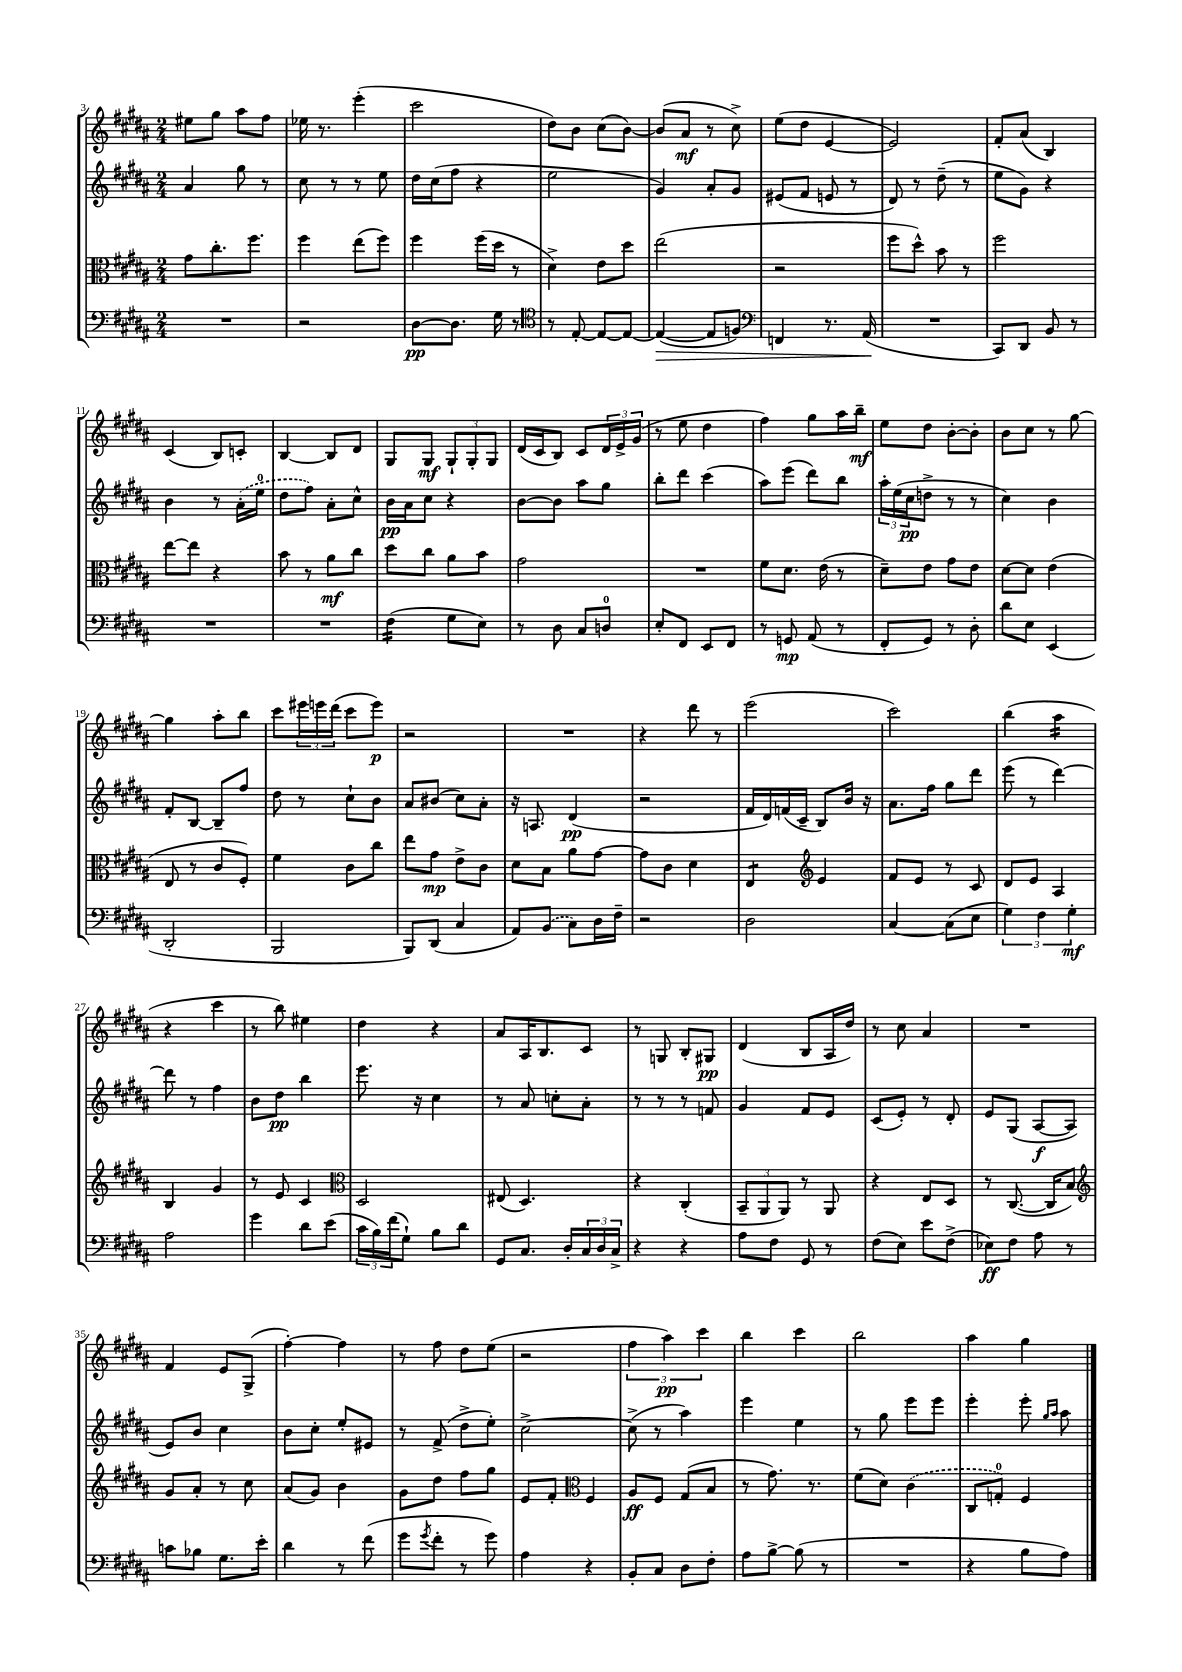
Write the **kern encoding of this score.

**kern	**kern	**kern	**kern
*staff4	*staff3	*staff2	*staff1
*clefF4	*clefC3	*clefG2	*clefG2
*k[f#c#g#d#a#]	*k[f#c#g#d#a#]	*k[f#c#g#d#a#]	*k[f#c#g#d#a#]
*M2/4	*M2/4	*M2/4	*M2/4
2r	8g#	4a#	8ee#
.	8.cc#'	.	8gg#
.	.	8gg#	8aa#
.	8.ff#	.	.
.	.	8r	8ff#
=	=	=	=
2r	4ff#	8cc#	16ee-
.	.	.	8.r
.	.	8r	.
.	(8ee	8r	(4eee'
.	8ff#)	8ee	.
=	=	=	=
[8D#	4ff#	16dd#	2ccc#
.	.	(16cc#	.
8.D#]	.	8ff#	.
.	(16ff#	4r	.
16G#	16dd#	.	.
8r	8r	.	.
=	=	=	=
*clefC4	*	*	*
8r	4d#^)	2ee	8dd#)
[8E'	.	.	8b
8E_	8e	.	(8cc#
8E_	8dd#	.	[8b)
=	=	=	=
(4E_	(2ee	4g#)	(8b]
.	.	.	8a#
8E]	.	8a#'	8r
8F)	.	8g#	8cc#^)
=	=	=	=
*clefF4	*	*	*
4FF	2r	(8e#	(8ee
.	.	8f#	8dd#
8.r	.	8e	[4e
.	.	8r	.
(16AA#	.	.	.
=	=	=	=
2r	8ff#	8d#)	2e])
.	8dd#^^)	8r	.
.	8b	(8dd#~	.
.	8r	8r	.
=	=	=	=
8CC#)	2ff#	8ee	8f#'
8DD#	.	8g#)	(8a#
8BB	.	4r	4B)
8r	.	.	.
=	=	=	=
2r	[8ee	4b	(4c#
.	8ee]	.	.
.	4r	8r	8B)
.	.	(16a#'	8c'
.	.	16ee	.
=	=	=	=
2r	8b	8dd#	[4B
.	8r	8ff#)	.
.	8a#	8a#'	8B]
.	8cc#	8cc#^^	8d#
=	=	=	=
(4F#	8dd#	16b	8G#
.	.	16a#	.
.	8cc#	8cc#	8G#
8G#	8a#	4r	12G#`
.	.	.	12G#'
8E)	8b	.	.
.	.	.	12G#
=	=	=	=
8r	2g#	[8b	(16d#
.	.	.	16c#
8D#	.	8b]	8B)
8C#	.	8aa#	8c#
8D	.	8gg#	24d#
.	.	.	24e^
.	.	.	(24g#
=	=	=	=
8E'	2r	8bb'	8r
8FF#	.	8ddd#	8ee
8EE	.	(4ccc#	4dd#
8FF#	.	.	.
=	=	=	=
8r	8f#	8aa#)	4ff#)
8GG	8.d#	(8eee	.
(8AA#	.	8ddd#)	8gg#
.	(16e	.	.
8r	8r	8bb	16aa#
.	.	.	16bb~
=	=	=	=
8FF#'	8d#~)	24aa#'	8ee
.	.	(24ee	.
.	.	24cc#	.
8GG#)	8e	8dd^	8dd#
8r	8g#	8r	[8b'
8D#'	8e	8r	8b']
=	=	=	=
8d#	[8d#	4cc#)	8b
8E	8d#]	.	8cc#
(4EE	(4e	4b	8r
.	.	.	[8gg#
=	=	=	=
2DD#'	8E	8f#'	4gg#]
.	8r	[8B	.
.	8c#	8B~]	8aa#'
.	8F#')	8ff#	8bb
=	=	=	=
2BBB	4f#	8dd#	8ccc#
.	.	8r	24eee#
.	.	.	24eee
.	.	.	(24ddd#
.	8c#	8cc#`	8ccc#
.	8cc#	8b	8eee)
=	=	=	=
8BBB)	8ee	8a#	2r
(8DD#	8g#	(8b#	.
4C#	8e^	8cc#)	.
.	8c#	8a#'	.
=	=	=	=
8AA#)	8d#	16r	2r
.	.	8.A	.
(8BB	8B	.	.
8C#)	8a#	(4d#	.
16D#	[8g#	.	.
16F#~	.	.	.
=	=	=	=
2r	8g#]	2r	4r
.	8c#	.	.
.	4d#	.	8ddd#
.	.	.	8r
=	=	=	=
2D#	4E	16f#	(2eee
.	.	16d#)	.
.	.	(16f	.
.	.	16c#~	.
*	*clefG2	*	*
.	4e	8B)	.
.	.	16b	.
.	.	16r	.
=	=	=	=
[4C#	8f#	8.a#	2ccc#)
.	8e	.	.
.	.	16ff#	.
(8C#]	8r	8gg#	.
8E	8c#	8ddd#	.
=	=	=	=
6G#)	8d#	(8eee	(4bb
.	8e	8r	.
6F#	.	.	.
.	4A#	[4ddd#)	4aa#
6G#'	.	.	.
=	=	=	=
2A#	4B	8ddd#]	4r
.	.	8r	.
.	4g#	4ff#	4ccc#
=	=	=	=
4g#	8r	8b	8r
.	8e	8dd#	8bb)
8d#	4c#	4bb	4ee#
(8e	.	.	.
=	=	=	=
*	*clefC3	*	*
24c#	2D#	8.eee	4dd#
24B)	.	.	.
(24f#	.	.	.
8G#`)	.	.	.
.	.	16r	.
8B	.	4cc#	4r
8d#	.	.	.
=	=	=	=
8GG#	(8E#	8r	8a#
8.C#	4.D#)	8a#	16A#
.	.	.	8.B
.	.	8cc'	.
16D#'	.	.	.
24C#	.	8a#'	8c#
24D#	.	.	.
24C#^	.	.	.
=	=	=	=
4r	4r	8r	8r
.	.	8r	8G
4r	(4C#'	8r	8B'
.	.	8f	8G#
=	=	=	=
8A#	12BB~	4g#	(4d#
.	12AA#	.	.
8F#	.	.	.
.	12AA#)	.	.
8GG#	8r	8f#	8B
8r	8AA#	8e	16A#
.	.	.	16dd#)
=	=	=	=
(8F#	4r	(8c#	8r
8E)	.	8e')	8cc#
8e	8E	8r	4a#
(8F#^	8D#	8d#'	.
=	=	=	=
8E-)	8r	8e	2r
8F#	([8.C#	(8G#	.
8A#	.	[8A#	.
.	16C#]	.	.
8r	8B)	8A#]	.
=	=	=	=
*	*clefG2	*	*
8c	8g#	8e)	4f#
8B-	8a#'	8b	.
8.G#	8r	4cc#	8e
.	8cc#	.	(8G#^
16e'	.	.	.
=	=	=	=
4d#	(8a#	8b	[4ff#')
.	8g#)	8cc#'	.
8r	4b	8ee'	4ff#]
(8f#	.	8e#	.
=	=	=	=
8g#	8g#	8r	8r
8qg#	.	.	.
8f#'	8dd#	(8f#^	8ff#
8r	8ff#	8dd#^	8dd#
8g#)	8gg#	8ee')	(8ee
=	=	=	=
4A#	8e	[2cc#^	2r
.	8f#'	.	.
*	*clefC3	*	*
4r	4F#	.	.
=	=	=	=
8BB'	8A#	(8cc#^]	6ff#
8C#	8F#	8r	.
.	.	.	6aa#)
8D#	(8G#	4aa#)	.
.	.	.	6ccc#
8F#'	8B	.	.
=	=	=	=
8A#	8r	4eee	4bb
[8B^	8.g#)	.	.
(8B]	.	4ee	4ccc#
.	8.r	.	.
8r	.	.	.
=	=	=	=
2r	(8f#	8r	2bb
.	8d#)	8gg#	.
.	(4c#	8eee	.
.	.	8eee	.
=	=	=	=
4r	8C#	4eee'	4aa#
.	8G')	.	.
8B	4F#	8eee'	4gg#
.	.	16qqgg#	.
.	.	16qqaa#	.
8A#)	.	8aa#	.
==	==	==	==
*-	*-	*-	*-
